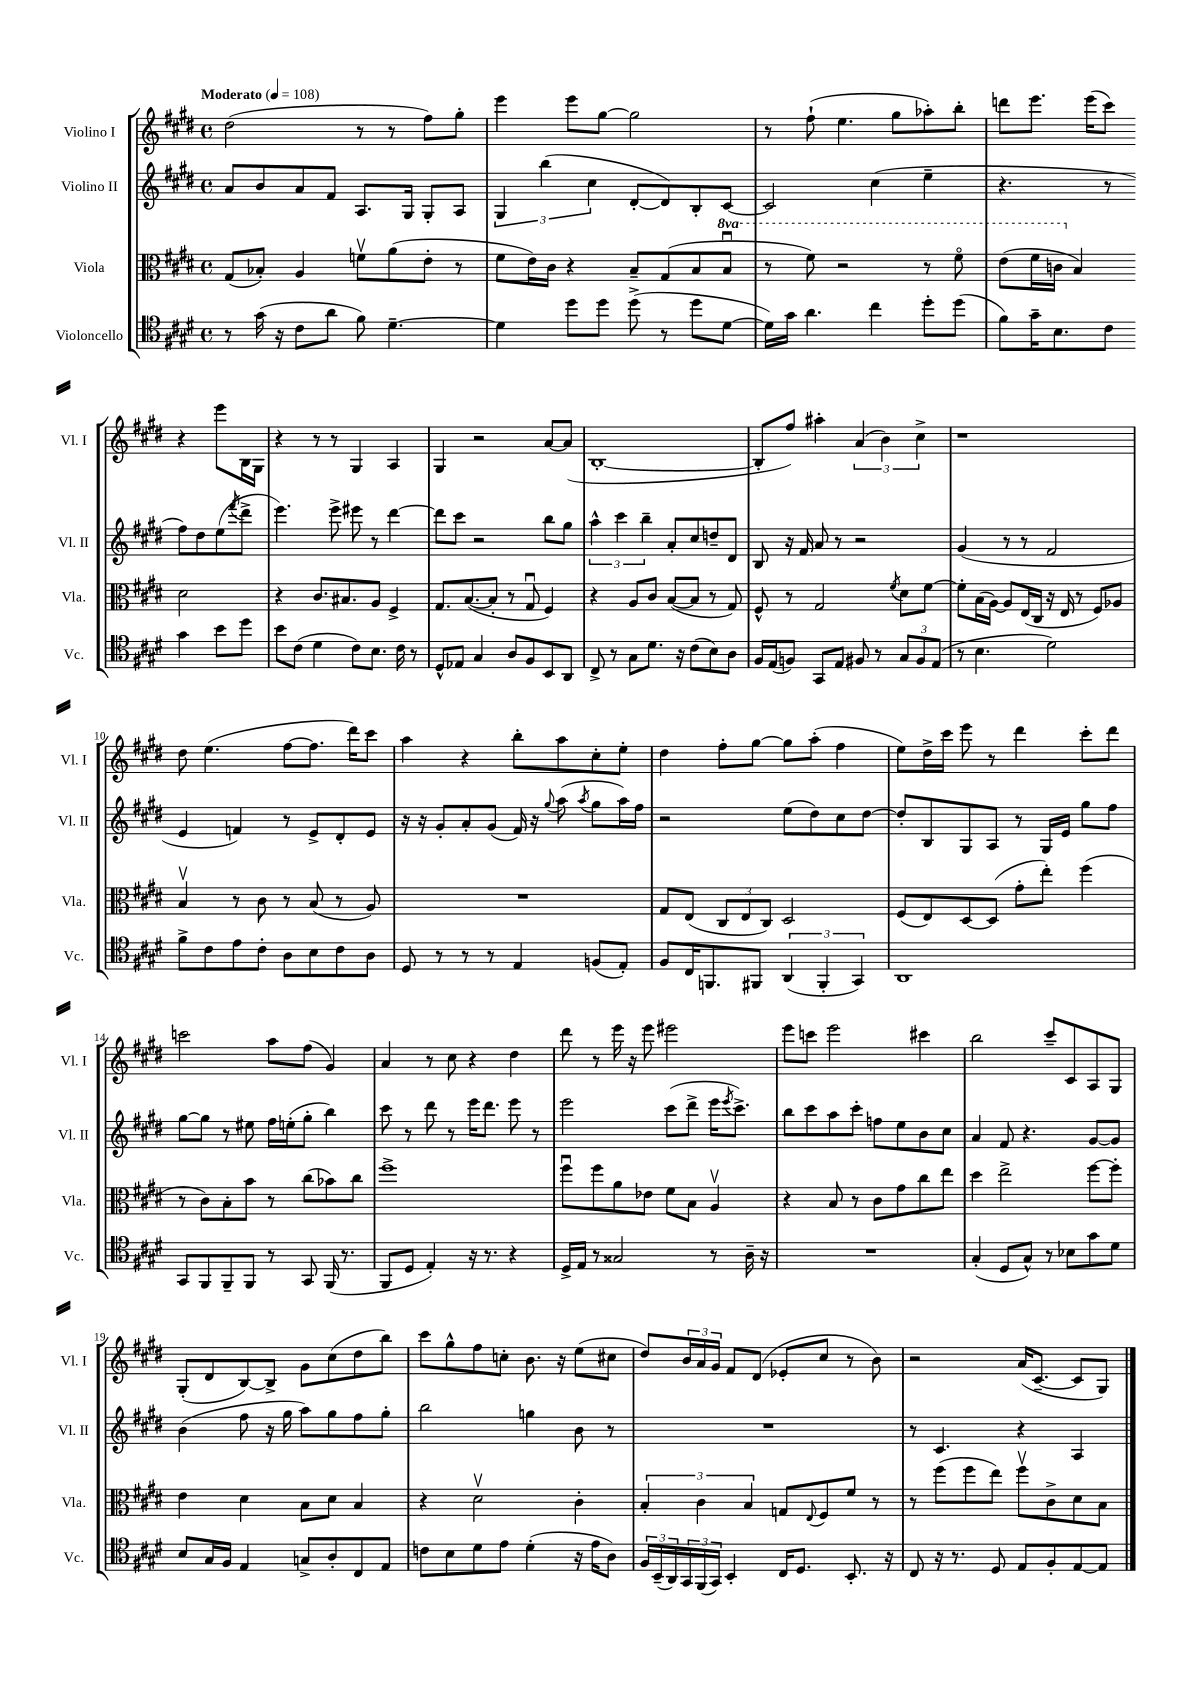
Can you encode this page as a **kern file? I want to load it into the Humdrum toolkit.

**kern	**kern	**kern	**kern
*part4	*part3	*part2	*part1
*staff4	*staff3	*staff2	*staff1
*I"Violoncello	*I"Viola	*I"Violino II	*I"Violino I
*I'Vc.	*I'Vla.	*I'Vl. II	*I'Vl. I
*clefC4	*clefC3	*clefG2	*clefG2
*k[f#c#g#d#]	*k[f#c#g#d#]	*k[f#c#g#d#]	*k[f#c#g#d#]
*M4/4	*M4/4	*M4/4	*M4/4
*met(c)	*met(c)	*met(c)	*met(c)
*MM108	*MM108	*MM108	*MM108
=1	=1	=1	=1
!	!	!	!LO:TX:a:B:t=Moderato
8r	(8G#/L	8a/L	(2dd#\
(16g#\	8B-X'/J)	8b/	.
16r	.	.	.
8c#\L	4A/	8a/	.
8a\J	.	8f#/J	.
8f#\)	8fnv\L	8.A/L	8r
[4.d#~\	(8a\	.	8r
.	.	16G#/Jk	.
.	8e'\J	8G#'/L	8ff#\L)
.	8r	8A/J	8gg#'\J
=2	=2	=2	=2
4d#\]	8f#\L	6G#/	4eee\
.	16e\L)	.	.
.	.	(6bb\	.
.	16c#\JJ	.	.
8dd#\L	4r	.	8eee\L
.	.	6cc#\	.
8dd#\J	.	.	[8gg#\J
(8dd#^\	8B~/L	[8d#'/L	2gg#\]
8r	(8G#/	8d#/])	.
8dd#\L	8B/	8B'/	.
*	*8va	*	*
[8d#\J	8bu/J	[8c#/J	.
=3	=3	=3	=3
16d#\LL])	8r	2c#/]	8r
16g#\JJ	.	.	.
4.a\	8ff#\)	.	(8ff#`\
.	2r	.	4.ee\
4cc#\	.	(4cc#\	.
.	.	.	8gg#\L
8dd#'\L	8r	4ee~\	8aa-X'\)
(8dd#\J	8ff#\	.	8bb'\J
=4	=4	=4	=4
8f#\L)	(8ee\L	4.r	8dddn\L
16g#~\K	16ff#\L	.	8.eee\J
8.B\	16ccn\JJ	.	.
*	*X8va	*	*
.	4B/)	.	.
.	.	.	(16eee\KL
8c#\J	.	8r	8ccc#\J)
4g#\	2d#\	8ff#\L)	4r
.	.	8dd#\	.
8b\L	.	(8ee\	8eee\L
.	.	8qfff#/	.
8dd#\J	.	8ddd#^\J	16B\L
.	.	.	16G#\JJ
!!LO:LB:g=z
=5	=5	=5	=5
8b\L	4r	4.eee\)	4r
(8c#\J	.	.	.
4d#\	8.c#/L	.	8r
.	.	8eee^\	8r
.	8.B#X/	.	.
8c#\L)	.	8eee#X\	4G#/
8.B\J	8A/J	8r	.
.	4F#^/	[4ddd#\	4A/
16c#\	.	.	.
8r	.	.	.
=6	=6	=6	=6
8D#^^/L	8.G#/L	8ddd#\L]	4G#/
8E-X/J	.	8ccc#\J	.
.	([8.B/	.	.
4G#/	.	2r	2r
.	8B'/J]	.	.
8A/L	8r	.	.
8F#/	8G#u/	.	.
8BB/	4F#/)	8bb\L	[8a/L
8AA/J	.	8gg#\J	(8a/J]
=7	=7	=7	=7
8C#^/	4r	6aa^^\	[1B'
8r	.	.	.
.	.	6ccc#\	.
8G#\L	8A/L	.	.
.	.	6bb~\	.
8.d#\J	8c#/J	.	.
.	([8B/L	8a'/L	.
16r	.	.	.
(8c#\L	8B/J]	8cc#/	.
8B\)	8r	8ddn~/	.
8A\J	8G#/)	8d#/J	.
=8	=8	=8	=8
16F#/LL	8F#^^/	8B/	8B'/L]
(16E/J	.	.	.
8Fn/J)	8r	16r	8ff#/J)
.	.	16f#/	.
8GG#/L	2G#/	8a/	4aa#X'\
8E/J	.	8r	.
8F#X/	.	2r	(6a/
8r	.	.	.
.	.	.	6b\)
.	8qf#/	.	.
12G#/L	8d#\L	.	.
12F#/	.	.	6cc#^\
.	[8f#\J	.	.
(12E/J	.	.	.
=9	=9	=9	=9
8r	8f#'\L]	(4g#/	1r
4.B\	(16B\L	.	.
.	[16A\JJ)	.	.
.	8A/L]	8r	.
.	(16E/L	8r	.
.	16C#/JJ	.	.
2d#\)	16r	2f#/	.
.	16E/	.	.
.	8r	.	.
.	8F#/L)	.	.
.	8A-X/J	.	.
!!LO:LB:g=z
=10	=10	=10	=10
8f#^\L	4Bv/	4e/	8dd#\
8c#\	.	.	(4.ee\
8e\	8r	4fn/)	.
8c#'\J	8c#\	.	.
8A\L	8r	8r	[8ff#\L
8B\	(8B/	8e^/L	8.ff#\J]
8c#\	8r	8d#'/	.
.	.	.	16ddd#\KL)
8A\J	8A/)	8e/J	8ccc#\J
=11	=11	=11	=11
8D#/	1r	16r	4aa\
.	.	16r	.
8r	.	8g#'/L	.
8r	.	8a'/	4r
8r	.	(8g#/J	.
4E/	.	16f#/)	8bb'\L
.	.	16r	.
.	.	8qqgg#/	.
.	.	(8aa\	8aa\
.	.	8qaa/	.
(8Fn/L	.	8gg#\L	8cc#'\
8E'/J)	.	16aa\L)	8ee'\J
.	.	16ff#\JJ	.
=12	=12	=12	=12
8F#/L	8G#/L	2r	4dd#\
16C#/K	(8E/J	.	.
8.FFn/	.	.	.
.	12C#/L	.	8ff#'\L
.	12E/	.	.
8FF#X/J	.	.	[8gg#\J
.	12C#/J)	.	.
(6AA/	2D#/	(8ee\L	8gg#\L]
.	.	8dd#\)	(8aa'\J
6FF#'/	.	.	.
.	.	8cc#\	4ff#\
6GG#/)	.	.	.
.	.	[8dd#\J	.
=13	=13	=13	=13
1AA	(8F#/L	8dd#'/L]	8ee\L)
.	8E/)	8B/	16dd#^\L
.	.	.	16ccc#\JJ
.	[8D#/	8G#/	8eee\
.	(8D#/J]	8A/J	8r
.	8g#'\L	8r	4ddd#\
.	8ee'\J)	16G#/LL	.
.	.	16e/JJ	.
.	(4ff#\	8gg#\L	8ccc#'\L
.	.	8ff#\J	8ddd#\J
!!LO:LB:g=z
=14	=14	=14	=14
8GG#/L	8r	[8gg#\L	2cccn\
8FF#/	8c#\L)	8gg#\J]	.
8FF#~/	8B'\	8r	.
8FF#/J	8b\J	8ee#X\	.
8r	8r	16ff#\LL	8aa\L
.	.	(16een'\J	.
8GG#/	(8cc#\L	8gg#'\J	(8ff#\J
(16FF#/	8b-X\)	4bb\)	4g#/)
8.r	.	.	.
.	8cc#\J	.	.
=15	=15	=15	=15
8FF#/L	1ff#^	8ccc#\	4a/
8D#/J	.	8r	.
4E'/)	.	8ddd#\	8r
.	.	8r	8cc#\
16r	.	16eee\KL	4r
8.r	.	8.ddd#\J	.
4r	.	8eee\	4dd#\
.	.	8r	.
=16	=16	=16	=16
16D#^/LL	8ff#u\L	2eee\	8ddd#\
16E/JJ	.	.	.
8r	8ff#\	.	8r
2G##X/	8a\	.	16eee\
.	.	.	16r
.	8e-X\J	.	8eee\
.	8f#\L	(8ccc#\L	2eee#X\
.	8B\J	8ddd#^\J	.
8r	4Av/	16eee\KL	.
.	.	8qeee/	.
.	.	8.ccc#^\J)	.
16A~\	.	.	.
16r	.	.	.
=17	=17	=17	=17
1r	4r	8bb\L	8eee\L
.	.	8ccc#\	8cccn\J
.	8B/	8aa\	2eee\
.	8r	8ccc#'\J	.
.	8c#\L	8ffn\L	.
.	8g#\	8ee\	.
.	8cc#\	8b\	4ccc#X\
.	8ee\J	8cc#\J	.
=18	=18	=18	=18
(4G#'/	4dd#\	4a/	2bb\
8D#/L	2ee^\	8f#/	.
8G#^^/J)	.	4.r	.
8r	.	.	8ccc#~/L
8B-X\L	.	.	8c#/
8g#\	[8ff#\L	[8g#/L	8A/
8d#\J	8ff#'\J]	8g#/J]	8G#/J
!!LO:LB:g=z
=19	=19	=19	=19
8B/L	4e\	(4b\	(8G#'/L
16G#/L	.	.	8d#/
16F#/JJ	.	.	.
4E/	4d#\	8ff#\	[8B/)
.	.	16r	8B^/J]
.	.	16gg#\	.
8Gn^/L	8B\L	8aa\L)	8g#\L
8A'/	8d#\J	8gg#\	(8cc#\
8C#/	4B/	8ff#\	8dd#\
8E/J	.	8gg#'\J	8bb\J)
=20	=20	=20	=20
8cn\L	4r	2bb\	8ccc#\L
8B\	.	.	8gg#^^\
8d#\	2d#v\	.	8ff#\
8e\J	.	.	8ccn'\J
(4d#'\	.	4ggn\	8.b\
.	.	.	16r
16r	4c#'\	8b\	(8ee\L
16e\KL	.	.	.
8A\J)	.	8r	8cc#X\J
=21	=21	=21	=21
24F#/LL	6B'/	1r	8dd#/L)
(24BB~/	.	.	.
24AA/)	.	.	.
24GG#/	.	.	24b/L
(24FF#/	6c#\	.	24a/
24GG#/JJ)	.	.	24g#/JJ
4BB'/	.	.	8f#/L
.	6B/	.	.
.	.	.	(8d#/J
16C#/KL	8Gn/L	.	8e-X'/L
8.D#/J	.	.	.
.	8qqE/	.	.
.	8F#/	.	8cc#/J
8.BB'/	8f#/J	.	8r
.	8r	.	8b\)
16r	.	.	.
=22	=22	=22	=22
8C#/	8r	8r	2r
16r	(8ff#\L	4.c#/	.
8.r	.	.	.
.	8ff#\	.	.
8D#/	8ee\J)	.	.
8E/L	8ff#v\L	4r	(16a/KL
.	.	.	[8.c#~/J
8F#'/	8c#^\	.	.
[8E/	8d#\	4A/	8c#/L]
8E/J]	8B\J	.	8G#/J)
==	==	==	==
*-	*-	*-	*-
